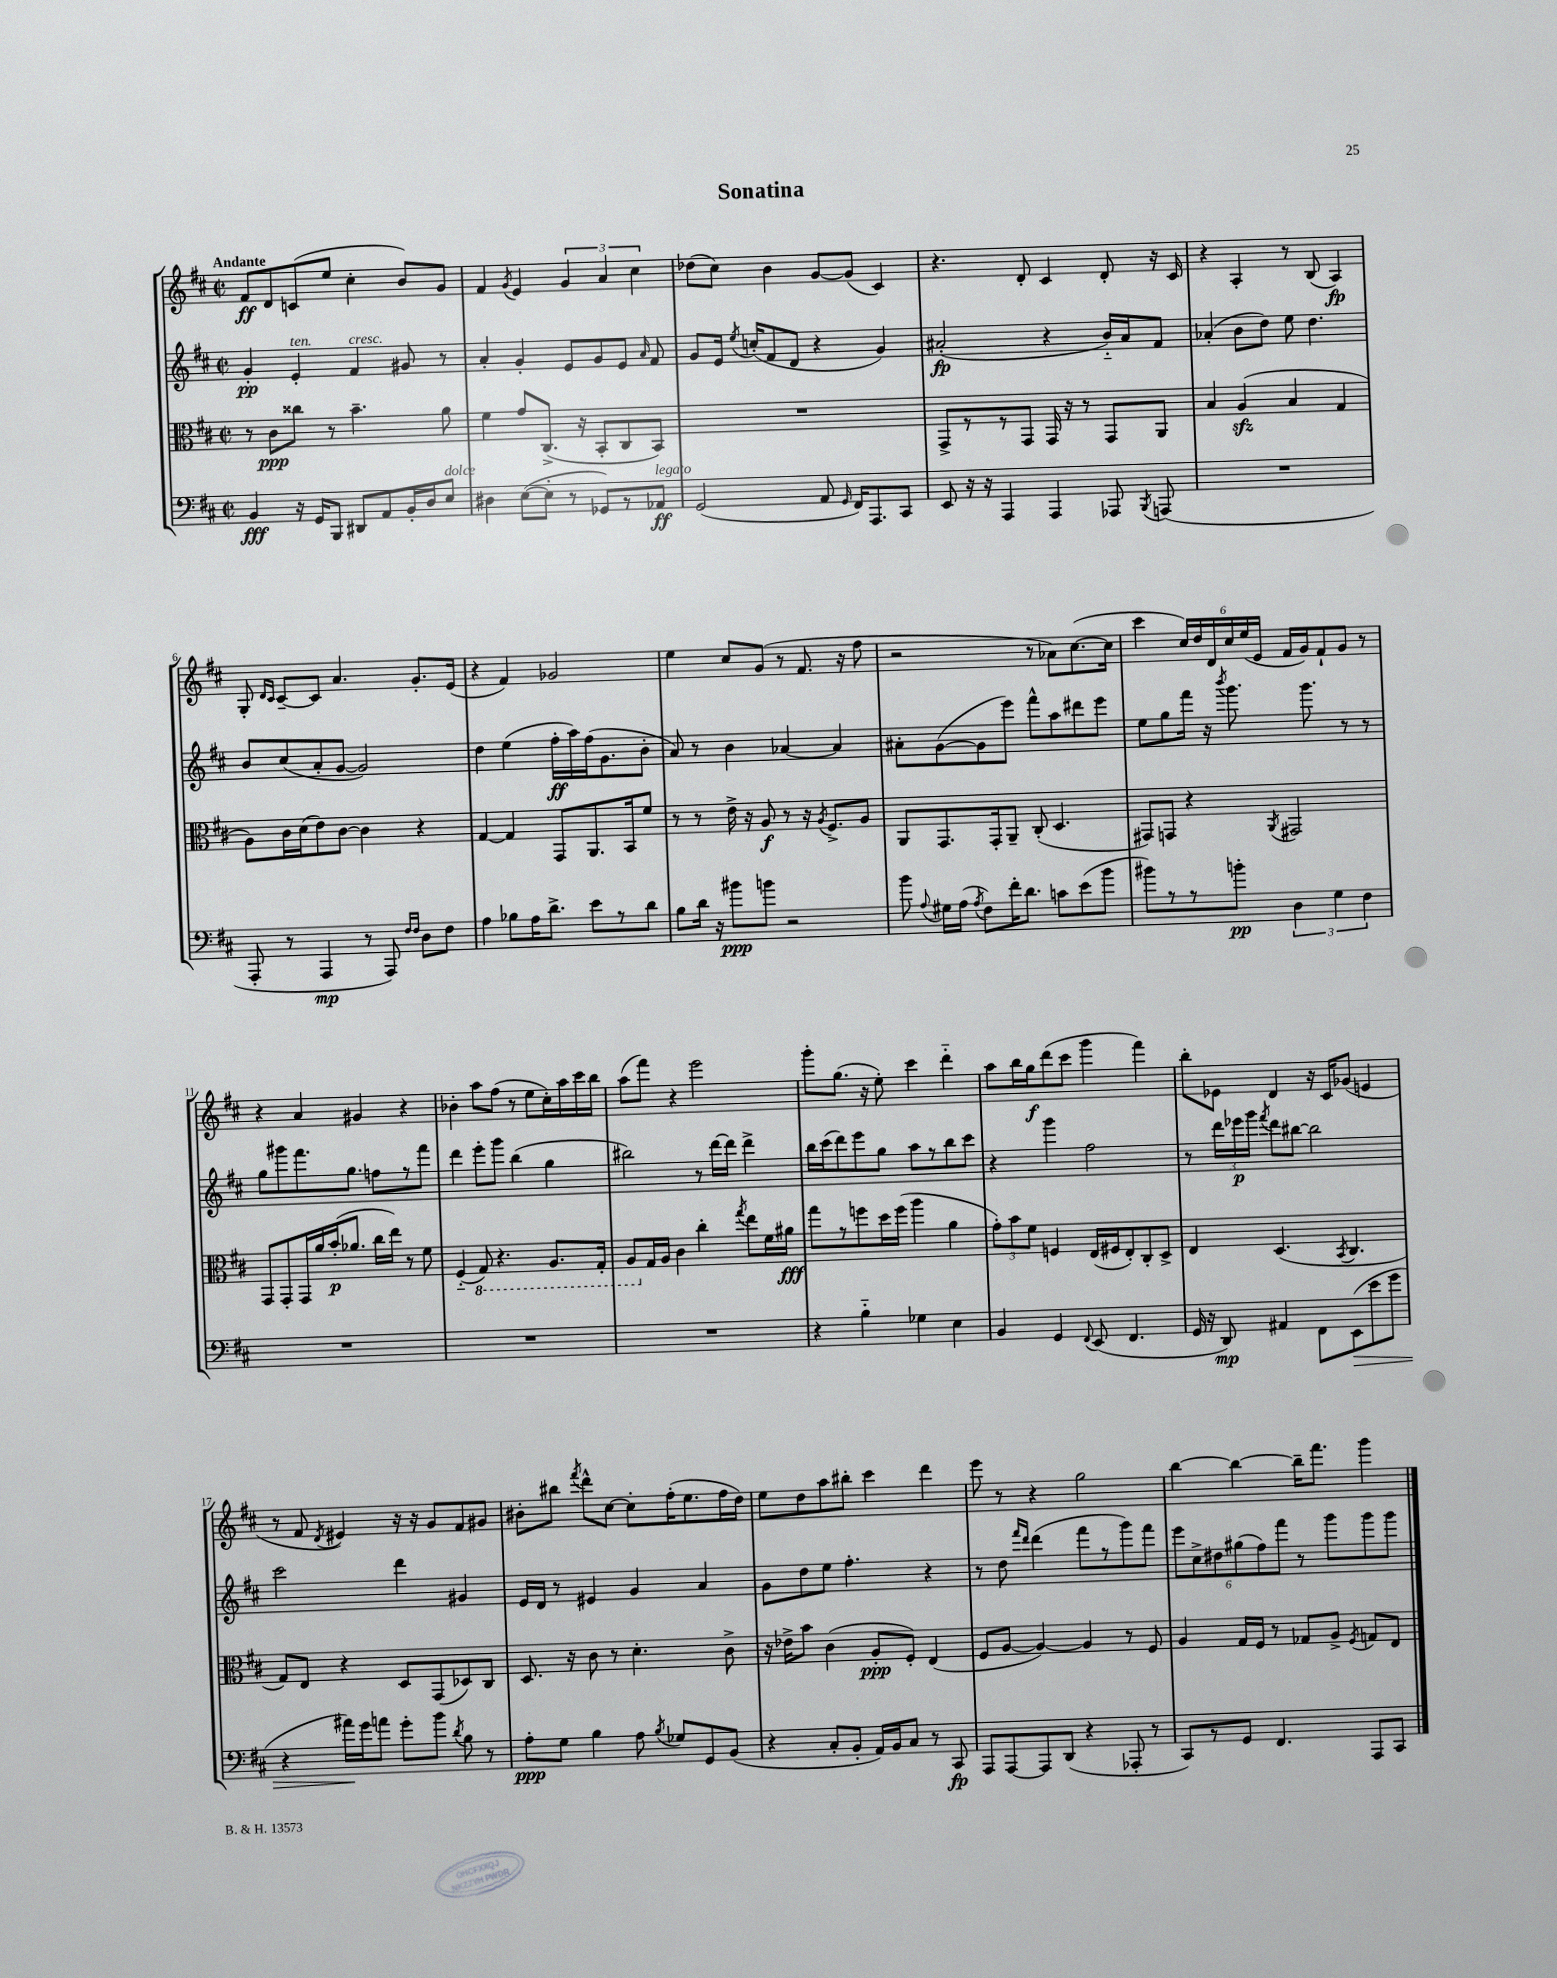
\header { title = "Sonatina" }
<<
\new StaffGroup <<
\new Staff = "s0" {
    \clef treble \key d \major \defaultTimeSignature \time 2/2 \tempo "Andante"
    \autoBeamOff fis'8[\ff d'8 c'8( e''8] cis''4-. b'8[) g'8] |
    fis'4 \acciaccatura { g'8 } e'4 \tuplet 3/2 { g'4 a'4 cis''4 } |
    des''8[( cis''8]) b'4 g'8[~ g'8]( cis'4) |
    r4. d'8-. cis'4 d'8-. r16 cis'16 |
    r4 a4-. r8 b8( a4\fp) |
    g8-. \grace { d'16[ cis'16] } cis'8[~-- cis'8] a'4. g'8.[-. e'16]( |
    r4 fis'4) ges'2 |
    e''4 cis''8[ g'8]( r8 fis'8. r16 fis''8 |
    r2 r8 aes'8[) cis''8.~( cis''16] |
    cis'''4 \tuplet 6/4 { cis''16[) d''16 d'16 cis''16 e''16( e'16] } fis'16[ g'16) fis'8-! g'8] r8 |
    r4 a'4 gis'4 r4 |
    bes'4-. a''8[ fis''8]( r8 e''8[ cis''16-.) a''16 cis'''16 b''16] |
    a''8[( fis'''8]) r4 e'''2 |
    g'''8[-. g''8.]( r16 e''8-.) cis'''4 d'''4-_ |
    a''8[ b''16 g''16\f d'''8( cis'''8] g'''4 fis'''4) |
    b''8[-. ees'8] d'4 r16 cis'16[ ges'8]( e'4 |
    r8 fis'8 \acciaccatura { d'8 } eis'4) r16 r16 g'8[ fis'8 gis'8] |
    bis'8[-. bis''8] \acciaccatura { fis'''8 } d'''8[-^ cis''8]~ cis''8[-. fis''16-.( e''8. fis''16 d''16]) |
    e''8[ d''8 a''8 bis''8]-. cis'''4 d'''4 |
    e'''8 r8 r4 g''2 |
    b''4~ b''4~ b''16[-- fis'''8.] g'''4 \bar "|." |
}
\new Staff = "s1" {
    \clef treble \key d \major \defaultTimeSignature \time 2/2
    \autoBeamOff g'4-.\pp e'4-.^\markup { \italic "ten." } fis'4^\markup { \italic "cresc." } gis'8 r8 |
    a'4-. g'4-. e'8[ g'8 e'8] \grace { a'16 } fis'8 |
    g'8[ e'16] \acciaccatura { e''8 } c''16[-.( fis'8 d'8] r4 g'4) |
    ais'2-.\fp( r4 b'16[-_) ais'16 fis'8] |
    aes'4-.( b'8[ d''8]) e''8 d''4. |
    b'8[ cis''8( a'8-. g'8]~ g'2) |
    d''4 e''4( fis''16[-.\ff a''16) fis''16( g'8. b'8]-. |
    a'8) r8 b'4 aes'4~ aes'4 |
    ais'8[-. g'8~( g'8 e'''8]) fis'''8[-^ a''8 dis'''8 e'''8] |
    e''8[ g''8 fis'''16] r16 \acciaccatura { b'''8 } g'''8. g'''8. r8 r8 |
    g''8[ gis'''8 fis'''8. g''8.] f''8[ r8 fis'''8] |
    d'''4 e'''8[-. g'''8] b''4( g''4 |
    bis''2) r8 d'''16[~ d'''16] d'''4-> |
    b''16[ cis'''16( d'''8) e'''8 g''8] a''8[ r8 b''8 cis'''8] |
    r4 g'''4 fis''2 |
    r8 \tuplet 3/2 { d'''16[ ees'''16\p g'''16] } \acciaccatura { fis'''8 } d'''8[ bis''8]~ bis''2 |
    cis'''2 d'''4 gis'4 |
    e'16[ d'16] r8 eis'4 g'4 a'4 |
    g'8[ d''8 e''8] fis''4.-. r4 |
    r8 d''8 \grace { fis'''16[ d'''16] } d'''4( fis'''8[ r8 g'''8) fis'''8] |
    \tuplet 6/4 { e'''8[ cis''8-> dis''8 gis''8( fis''8) fis'''8] } r8 g'''8[ g'''8 g'''8] \bar "|." |
}
\new Staff = "s2" {
    \clef alto \key d \major \defaultTimeSignature \time 2/2
    \autoBeamOff r8 cis'8[\ppp cisis''8] r8 b'4.-- a'8 |
    fis'4 g'8[ cis8.]->( r16 b,8[-. cis8 b,8]) |
    R1 |
    g,8[-> r8 r8 g,8] g,16 r16 r8 g,8[ a,8] |
    b4 a4\sfz( b4 g4 |
    a8[) cis'16 d'16( e'8) cis'8]~ cis'4 r4 |
    g4~ g4 g,8[ a,8. b,16 fis'8] |
    r8 r8 e'16-> r16 a8\f r8 r16 \acciaccatura { a8 } fis8.[-> a8] |
    a,8[ g,8. g,16-. a,8]-- cis8-.( d4. |
    gis,8[) g,8] r4 \acciaccatura { a,8 } gis,2 |
    g,8[ g,8-. g,16 a'16 b'16-.\p( aes'8.] cis''16[ e''16]) r8 fis'8 |
    fis4-_( \ottava #-1 g,8) r4. a,8.[ g,16]-. |
    a,8[ \ottava #0 g16 a16] cis'4 cis''4-. \acciaccatura { g''8 } e''8[ fis'16 ais'16]\fff |
    g''8[ r8 f''8 d''16 f''16]( a''4 a'4 |
    \tuplet 3/2 { g'8[-.) b'8 fis'8] } f4 e16[( fis16 e8-.) cis8-. d8]-> |
    e4 d4.( \acciaccatura { b,8 } cis4. |
    g8[) e8] r4 d8[ g,8( des8) cis8] |
    d8. r16 cis'8 r8 d'4.-. cis'8-> |
    r16 ees'16[-> b'8] cis'4( a8[-.\ppp fis8]-.) e4( |
    fis8[ a8]~ a4~) a4 r8 fis8 |
    a4 g16[ fis16] r8 ges8[ a8]-> \acciaccatura { fis8 } g8[ e8] \bar "|." |
}
\new Staff = "s3" {
    \clef bass \key d \major \defaultTimeSignature \time 2/2
    \autoBeamOff b,4\fff r16 g,16[ b,,8] dis,8[ a,8 b,16-. d16 e8]^\markup { \italic "dolce" } |
    dis4 e8[~( e8]-. r8 ges,8[) r8 aes,8]\ff^\markup { \italic "legato" } |
    g,2( a,8 \grace { g,16 } fis,16[) a,,8. cis,8] |
    e,8 r16 r16 a,,4 a,,4 aes,,8 \acciaccatura { b,,8 } a,,8( |
    R1 |
    a,,8-. r8 a,,4\mp r8 a,,8) \grace { fis16[ fis16] } d8[ fis8] |
    a4 bes8[ a16 d'8.]-> e'8[ r8 d'8] |
    b8[ d'16] r16 bis'8[\ppp b'8] r2 |
    b'8 \appoggiatura { a8 } gis16[ a16]( \acciaccatura { a8 } fis8[) fis'16-. d'8.] c'8[ e'8( b'8] |
    bis'8[) r8 r8 b'8]-.\pp \tuplet 3/2 { d4 g4 fis4 } |
    R1 |
    R1 |
    R1 |
    r4 b4-_ ges4 e4 |
    b,4 g,4 \appoggiatura { fis,8 } e,8( fis,4. |
    g,16 r16 d,8\mp) ais,4 fis,8[ e,8\>( e'8 g'8] |
    r4 ais'16[\!) g'16 a'8] g'8[-. b'8] \acciaccatura { d'8 } b8 r8 |
    a8[-.\ppp g8] b4 a8 \acciaccatura { b8 } ges8[ g,8 b,8]( |
    r4 cis8[-. b,8]-. a,16[) b,16 cis8] r8 cis,8\fp |
    a,,8[ a,,8~ a,,8 d,8]( r4 aes,,8-. r8 |
    cis,8[) r8 g,8] fis,4. a,,8[ cis,8] \bar "|." |
}
>>
>>
